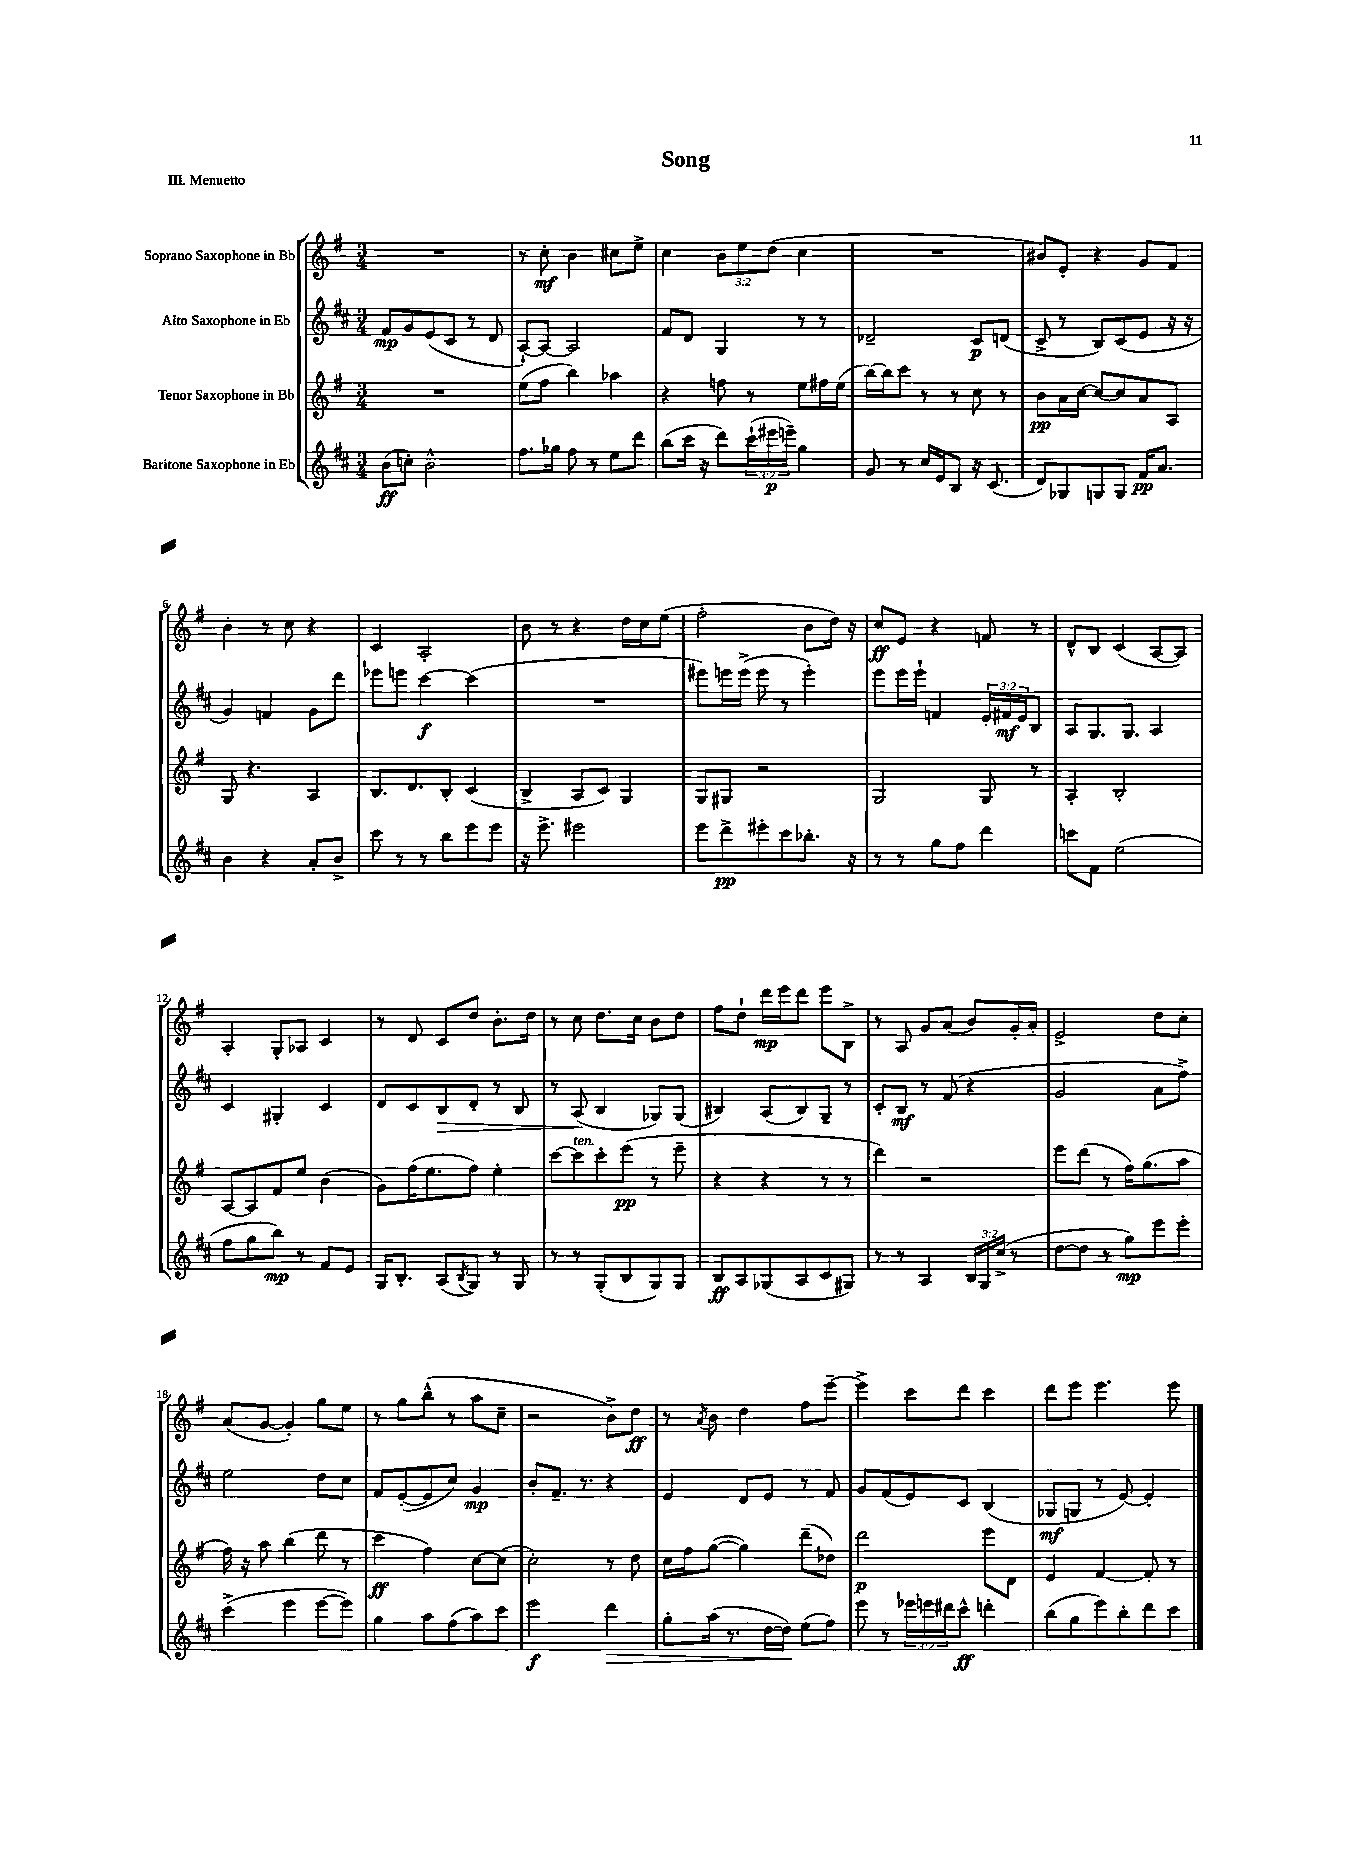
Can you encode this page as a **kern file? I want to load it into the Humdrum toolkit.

**kern	**kern	**kern	**kern
*staff4	*staff3	*staff2	*staff1
*clefG2	*clefG2	*clefG2	*clefG2
*k[f#c#]	*k[f#]	*k[f#c#]	*k[f#]
*M3/4	*M3/4	*M3/4	*M3/4
(8b\L	2.r	8f#/L	2.r
8cc'\J)	.	8g/	.
2b^^\	.	(8e/	.
.	.	8c#/J	.
.	.	8r	.
.	.	8d/	.
=	=	=	=
8.ff#\L	(8ee\L	[8A`/L)	8r
.	8ff#\J	8A/_J	8cc'\
16gg-\Jk	.	.	.
8ff#\	4bb\)	2A/]	4b\
8r	.	.	.
8ee\L	4aa-\	.	8cc#\L
8ddd\J	.	.	8ee^\J
=	=	=	=
(8bb\L	4r	8f#/L	4cc\
16ccc#\Jk	.	8d/J	.
16r	.	.	.
8ddd\L)	8ff\	4G/	12b\L
.	.	.	12ee\
(24ccc#`\L	8r	.	.
24eee#\	.	.	(12dd\J
24eee~\JJ)	.	.	.
4gg\	8ee\L	8r	4cc\
.	16ff#\L	8r	.
.	(16ee\JJ	.	.
=	=	=	=
8g/	[16bb\LL)	2d-~/	2.r
.	16bb\]J	.	.
8r	8ccc\J	.	.
16cc#/LL	8r	.	.
16e/J	.	.	.
8B/J	8r	.	.
16r	8cc\	8c#/L	.
(8.c#/	.	.	.
.	8r	(8d/J	.
=	=	=	=
8d/L)	8b\L	8c#^/	8b#/L)
8G-/	16a\L	8r	8e'/J
.	[16cc\JJ	.	.
8G/	8cc/_L	8B/L)	4r
8G/J	8cc/]	(8c#/	.
16f#/LK	8a/	8e/J	8g/L
8.a/J	.	.	.
.	8A/J	16r	8f#/J
.	.	16r	.
=	=	=	=
4b\	8G/	4g/)	4b'\
.	4.r	.	.
4r	.	4f/	8r
.	.	.	8cc\
8a'/L	4A/	8g\L	4r
8b^/J	.	8ddd\J	.
=	=	=	=
8ccc#\	8.B/L	8eee-\L	4c/
8r	.	8eee\J	.
.	8.d/	.	.
8r	.	[4ccc#\	2A'/
8bb\L	8B'/J	.	.
8eee\	(4c/	(4ccc#\]	.
8eee\J	.	.	.
=	=	=	=
16r	4B^/	2.r	8b\
8.eee^\	.	.	.
.	.	.	8r
2eee#\	8A/L	.	4r
.	8c/J)	.	.
.	4G/	.	16dd\LL
.	.	.	16cc\J
.	.	.	(8ee\J
=	=	=	=
8eee\L	8G/L	8eee#\L)	2ff#'\
8ddd^\	8G#/J	16eee\L	.
.	.	(16eee^\JJ	.
8eee#'\	2r	8eee\	.
8ccc#\	.	8r	.
8.bb-'\J	.	4eee'\)	8b\L
.	.	.	16dd\Jk)
16r	.	.	16r
=	=	=	=
8r	2G/	8eee\L	8cc/L
8r	.	16eee\L	8e/J
.	.	16eee`\JJ	.
8gg\L	.	4f/	4r
8ff#\J	.	.	.
4ddd\	8G/	24e'/LL	8f/
.	.	24f#/	.
.	.	24e/J	.
.	8r	8B/J	8r
=	=	=	=
8ccc\L	4A'/	8A/L	8d^^/L
8f#\J	.	8.G/	8B/J
(2ee\	2B'/	.	(4c/
.	.	8.G/J	.
.	.	4A/	[8A/L
.	.	.	8A/]J)
=	=	=	=
8ff#\L	[8A/L	4c#/	4A'/
8gg\	8A/]	.	.
8bb\J)	8f#/	4G#'/	8G'/L
8r	8ee/J	.	8A-/J
8f#/L	(4b\	4c#/	4c/
8e/J	.	.	.
=	=	=	=
16G/LK	8g\L)	8d/L	8r
8.B'/J	.	.	.
.	(16ff#\K	8c#/	8d/
.	8.ee\	.	.
(8A/L	.	8B/	8c/L
8qB/	.	.	.
8G/J)	8ff#\J)	8d'/J	8dd/J
8r	4ee'\	8r	8.b'\L
8G/	.	8B/	.
.	.	.	16dd\Jk
=	=	=	=
8r	[8ccc\L	8r	8r
8r	8ccc\]	(8A/	8cc\
(8G'/L	8ccc'\	4B/	8.dd\L
8B/	(8eee\J	.	.
.	.	.	16cc\Jk
8G/)	8r	8G-/L)	8b\L
8G/J	8eee~\	(8G-/J	8dd\J
=	=	=	=
8B/L	4r	4B#/)	8ff#\L
8A/	.	.	8dd`\J
(8G-/	4r	(8A/L	16ddd\LL
.	.	.	16eee\J
8A/	.	8B#/)	8ddd\J
8c#/	8r	8G~/J	8eee\L
8G#/J)	8r	8r	8B^\J
=	=	=	=
8r	4ddd\)	8c#'/L	8r
8r	.	8B/J	8A/
4A/	2r	8r	8g/L
.	.	(8f#/	(8a/J
24B/LL	.	4r	8b/L)
24G/	.	.	.
(24cc#^/JJ	.	.	.
8r	.	.	16g'/L
.	.	.	16a'/JJ
=	=	=	=
[8dd\L	8eee\L	2g/	2e^/
8dd\]J	(8ddd\J	.	.
8r	8r	.	.
8gg\L)	16ff#\LK)	.	.
.	(8.gg\	.	.
8eee\	.	8a\L	8dd\L
8eee'\J	8aa\J	8ff#^\J)	8cc'\J
=	=	=	=
(4ccc#^\	16ff#\)	2ee\	(8a/L
.	16r	.	.
.	8aa\	.	[8g/J
4eee\	(4bb\	.	4g'/])
[8eee\L	8ddd\	8dd\L	8gg\L
8eee\]J)	8r	8cc#\J	8ee\J
=	=	=	=
4gg\	4ccc\	8f#/L	8r
.	.	([8e'/	8gg\L
8aa\L	4ff#\)	8e/]	(8bb^^\J
(8ff#\	.	8cc#/J)	8r
8aa\)	[8cc\L	4g/	8aa\L
8ccc#\J	(8cc\]J	.	8cc~\J
=	=	=	=
2eee\	2cc'\)	8b'/L	2r
.	.	8.f#~/J	.
.	.	8.r	.
4ddd\	8r	4r	8b^\L)
.	8dd\	.	8dd\J
=	=	=	=
8gg'\L	16cc\LL	4e/	8r
.	16ff#\J	.	.
.	.	.	8qa/
(16aa\Jk	([8gg\J	.	8b\
8.r	.	.	.
.	4gg\])	8d/L	4dd\
[16dd\LL	.	8e/J	.
16dd\]JJ)	.	.	.
(8ee\L	(8ddd~\L	8r	8ff#\L
8ff#\J)	8dd-\J)	8f#/	[8eee~\J
=	=	=	=
8eee\	2ddd\	8g/L	4eee^\]
8r	.	(8f#/	.
24eee-\LL	.	8e/)	8ccc\L
24eee\	.	.	.
24ddd#\J	.	.	.
8ccc#^^\J	.	8c#/J	8ddd\J
4ddd'\	8eee\L	(4B/	4ccc\
.	8d\J	.	.
=	=	=	=
(8bb\L	4e/	8G-/L	8ddd\L
8gg\	.	8G/J	8eee\J
8eee\)	[4f#/	8r	4.eee\
8bb'\	.	[8e/)	.
8ddd\	8f#'/]	4e'/]	.
8ccc#\J	8r	.	8eee\
==	==	==	==
*-	*-	*-	*-
